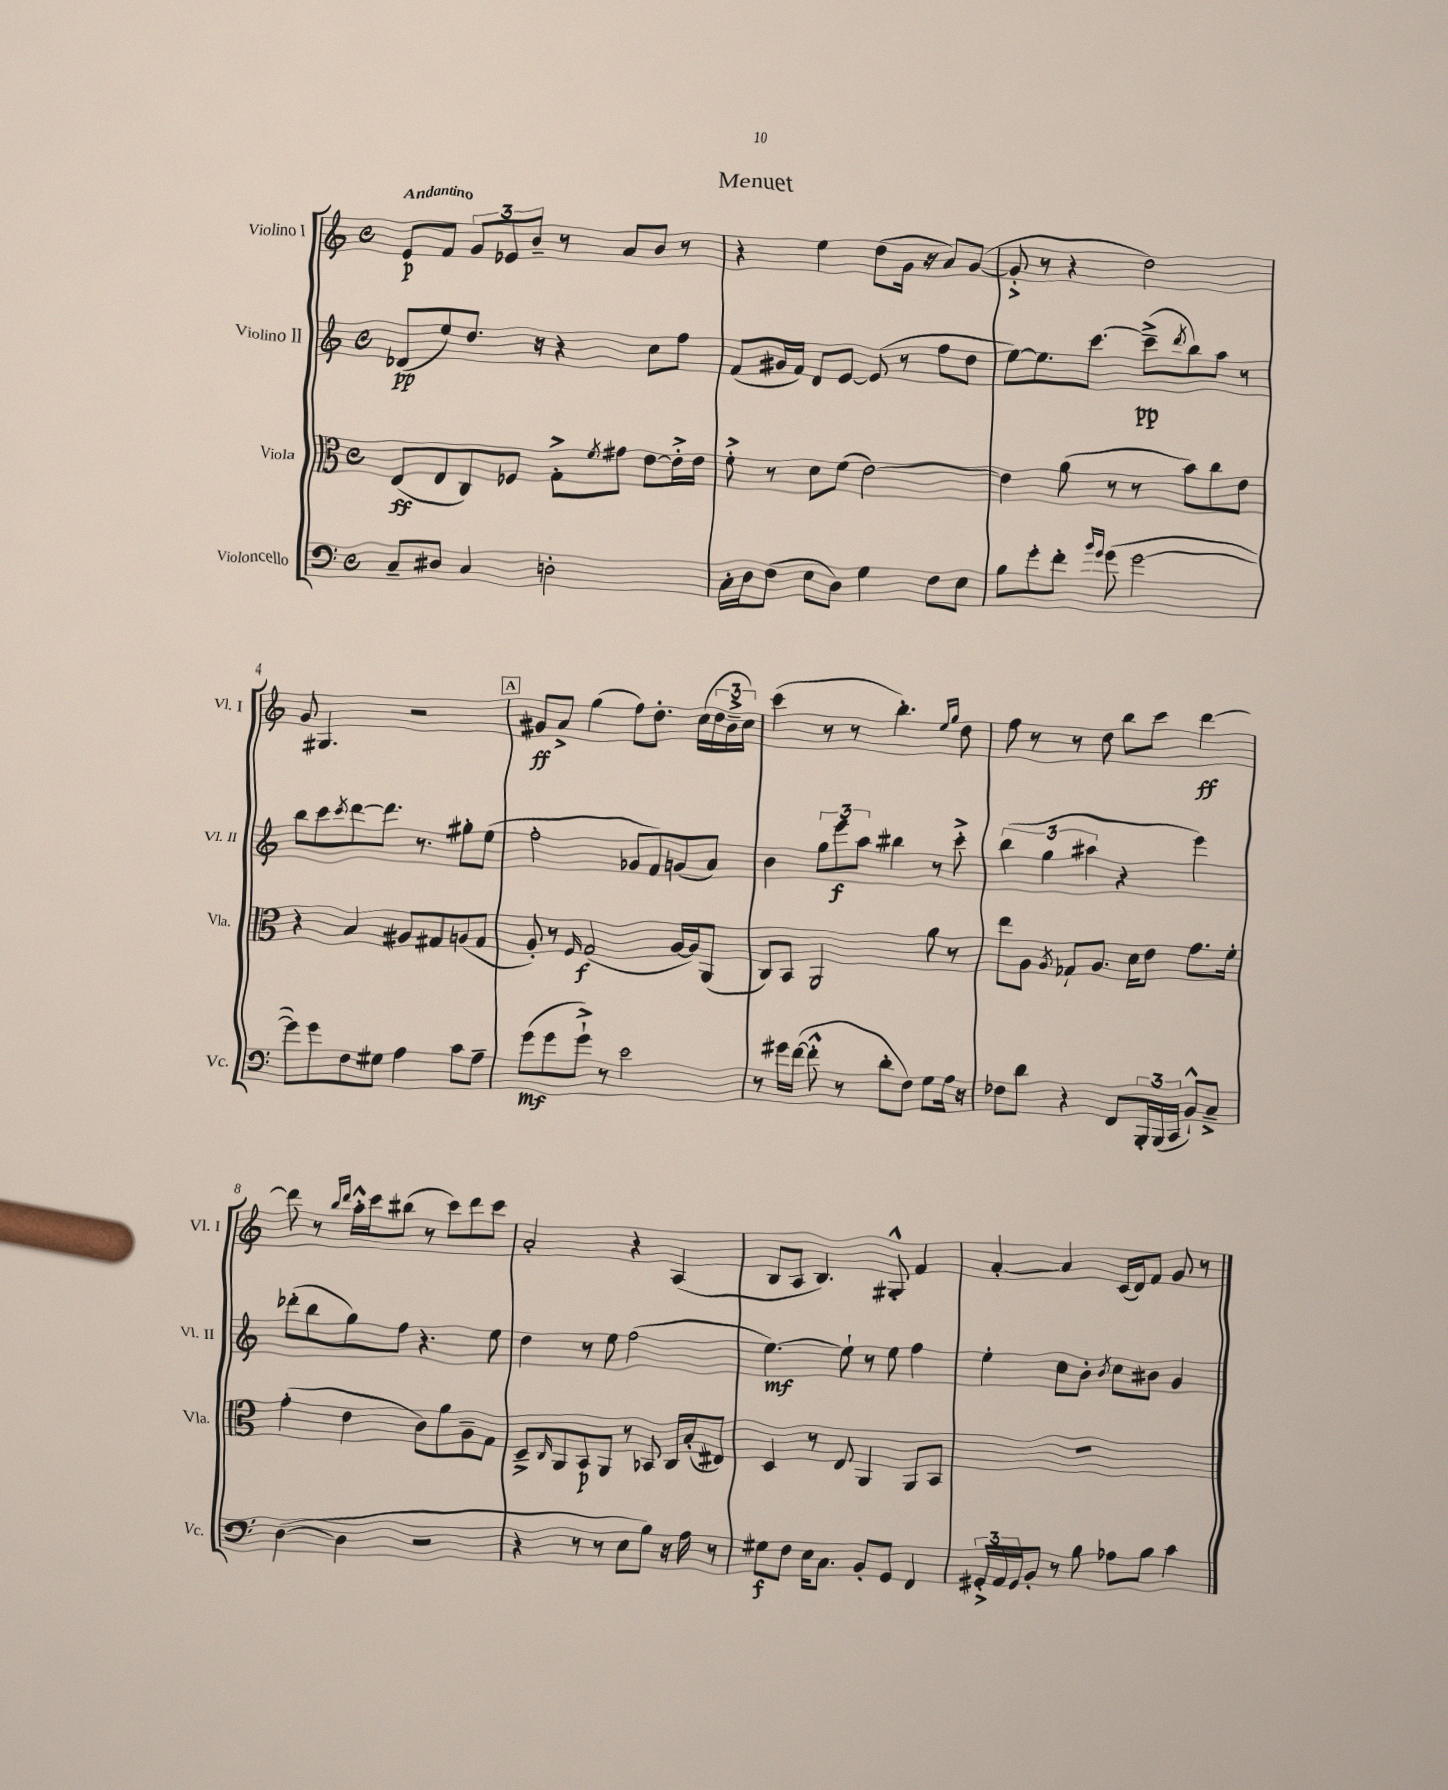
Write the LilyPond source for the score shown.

\header { title = "Menuet" }
<<
\new StaffGroup <<
\new Staff = "s0" \with { instrumentName = "Violino I" shortInstrumentName = "Vl. I" } {
    \clef treble \key c \major \defaultTimeSignature \time 4/4 \tempo "Andantino"
    e'8\p f'8 \tuplet 3/2 { g'8 ees'8 b'8-- } r8 a'8 b'8 r8 |
    r4 e''4 d''8( g'16 r16 a'8) g'8~( |
    g'8-.-> r8 r4 d''2) |
    g'8 gis4. r2 |
    \mark \markup { \box "A" } gis'8\ff a'8-> g''4( f''8) d''8.-. c''16( \tuplet 3/2 { d''16 b'16---> c''16) } |
    c'''4( r8 r8 b''4.-.) \grace { e''16 g''16 } d''8 |
    f''8 r8 r8 d''8 b''8 c'''8 d'''4~\ff |
    d'''8 r8 \grace { b''16 d'''16 } a''16-.-^ c'''16 bis''8( r8 c'''8) d'''8 c'''8 |
    a'2-. r4 a4( |
    b8 a8 b4.) gis8-.-^ f'4 |
    a'4~-. a'4 c'16( d'16) f'8 g'8 r8 \bar "|." |
}
\new Staff = "s1" \with { instrumentName = "Violino II" shortInstrumentName = "Vl. II" } {
    \clef treble \key c \major \defaultTimeSignature \time 4/4
    des'8\pp( e''8) d''8. r16 r4 c''8 f''8 |
    f'8( gis'16 f'16) d'8 e'8~ e'8( r8 f''8 d''8 |
    e''8~) e''8. c'''8.~ c'''8--->\pp( \acciaccatura { d'''8 } b''8) a''8 r8 |
    b''8 c'''8 \acciaccatura { c'''8 } d'''8~ d'''8. r8. gis''8-. e''8( |
    \mark \markup { \box "A" } f''2-. ges'8 f'8) g'8( a'8) |
    b'4 \tuplet 3/2 { g''8 e'''8\f a''8 } bis''4 r8 c'''8-.-> |
    \tuplet 3/2 { b''4( g''4 ais''4 } r4 e'''4) |
    des'''8-.( b''8 g''8) f''8 r4. e''8 |
    d''4 r8 e''8 f''2( |
    e''4.~\mf) e''8-! r8 e''8 f''4 |
    e''4-. c''8 b'8-. \acciaccatura { b'8 } c''8 bis'8 g'4 \bar "|." |
}
\new Staff = "s2" \with { instrumentName = "Viola" shortInstrumentName = "Vla." } {
    \clef alto \key c \major \defaultTimeSignature \time 4/4
    e8\ff( e8 c8) fes8 g8-.-> \acciaccatura { f'8 } gis'8 e'8~ e'16-.-> e'16 |
    f'8-.-> r8 d'8 f'8( e'2~) |
    e'4 a'8( r8 r8 b'8) c''8 e'8 |
    r4 b4 ais8 gis8 a8( gis8 |
    \mark \markup { \box "A" } a8-.) r8 \grace { f16 } g2\f( a16~ a16) a,8( |
    c8) b,8 a,2 a'8 r8 |
    e''8 a8 \acciaccatura { a8 } ges8-! a8. d'16 e'8 g'8. f'16-. |
    g'4-.( e'4 c'8) a'8 a8-- g8 |
    d8---> \grace { c16 } a,8 b,8\p a,8 r8 bes,8 c16 b16-.( eis8) |
    d4 r8 e8 a,4 a,8 b,8 |
    R1 \bar "|." |
}
\new Staff = "s3" \with { instrumentName = "Violoncello" shortInstrumentName = "Vc." } {
    \clef bass \key c \major \defaultTimeSignature \time 4/4
    c8-- dis8 c4 d2-. |
    c16-. d16 f8( e8 d8) g4 f8 e8 |
    b8 g'8-. f'8-. \grace { b'16 g'16 } g'8( g'2~ |
    g'8) g'8 f8 gis8 a4 c'8 a8-- |
    \mark \markup { \box "A" } g'8\mf( g'8 g'8-!->) r8 e'2 |
    r8 gis'16 f'16~( f'8-.-^ r8 d'8-. f8) g8 a16 r16 |
    fes8 d'8 r4 f,8 \tuplet 3/2 { b,,16-. b,,16( c,16 } b,8-!-^) c8---> |
    d4~( d4 r2 |
    r4 r8 r8 e8 b8) r16 a16 r8 |
    gis8\f f8 e16 c8. b,8-. g,8 f,4 |
    \tuplet 3/2 { gis,16-.-> a,16 gis,16 } b,8-. r8 b8 aes8 b8 c'4 \bar "|." |
}
>>
>>
